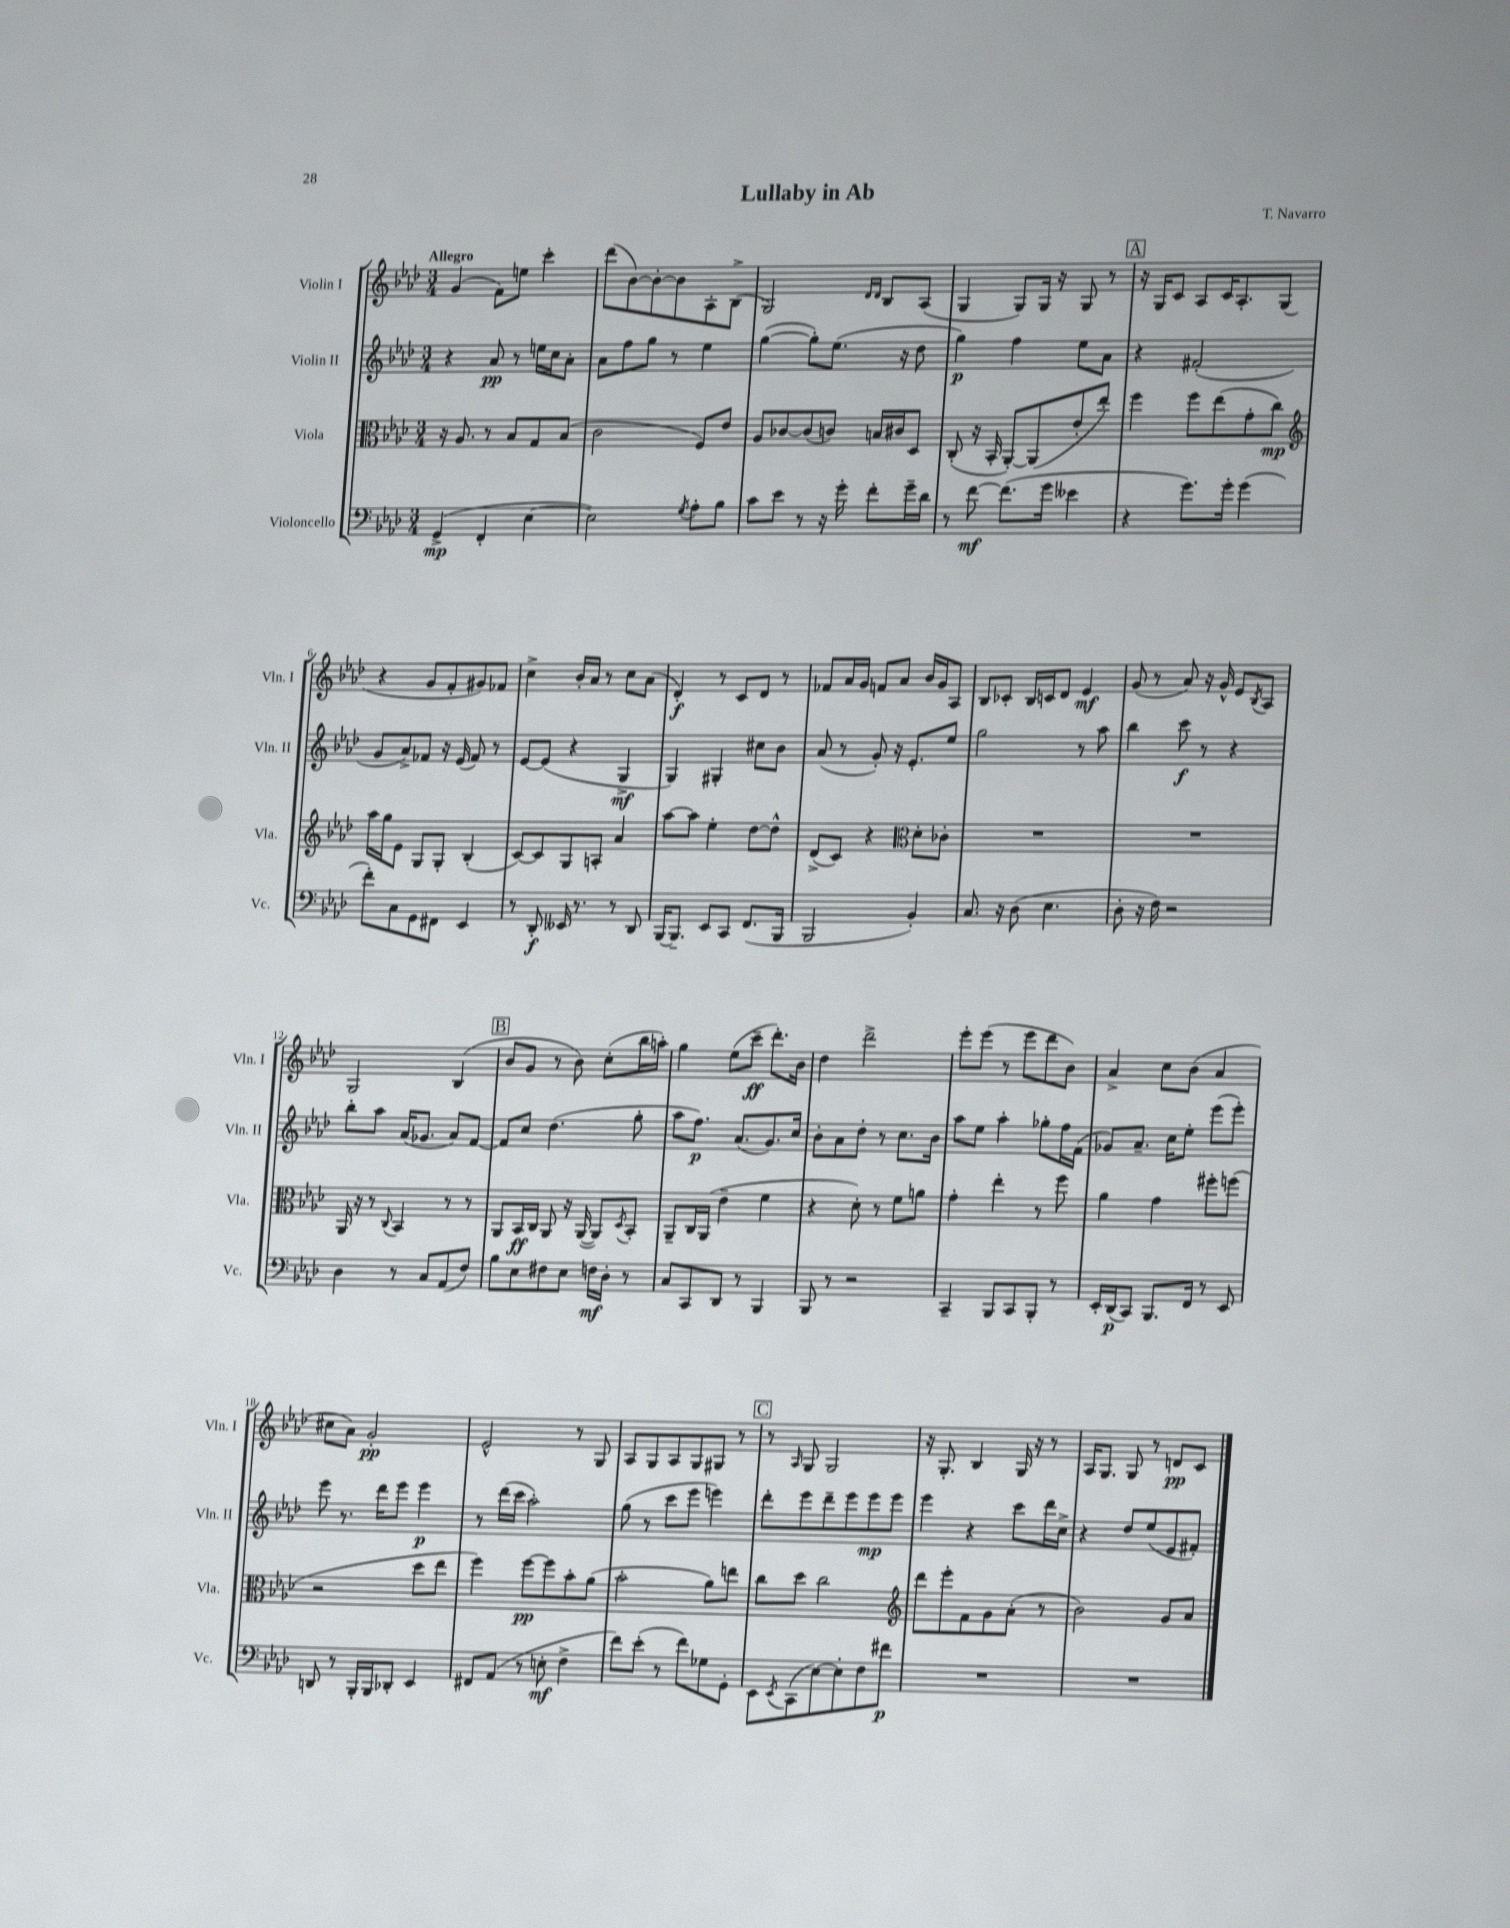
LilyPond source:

\header { title = "Lullaby in Ab" composer = "T. Navarro" }
<<
\new StaffGroup <<
\new Staff = "s0" \with { instrumentName = "Violin I" shortInstrumentName = "Vln. I" } {
    \clef treble \key aes \major \numericTimeSignature \time 3/4 \tempo "Allegro"
    g'4( f'8) e''8 c'''4-. |
    des'''8( bes'8~) bes'8~-. bes'8 aes8-. bes8->( |
    g2) \grace { des'16 des'16 } bes8 aes8( |
    g4 g8) g16 r16 g8 r8 |
    \mark \markup { \box "A" } r16 g16 c'8 aes8 c'16 aes8.-. g8( |
    r4 g'8 f'8-. gis'8) fes'8 |
    c''4-> bes'16-. aes'16 r8 c''8 aes'8( |
    des'4-.\f) r8 c'8 des'8 r8 |
    fes'8 aes'16 g'16 f'8 aes'8 bes'16 g'16 aes8 |
    bes8 ces'8-. bes16 c'16 des'8 ees'4\mf |
    g'8( r8 aes'8) r16 g'16-^ ees'8 \acciaccatura { bes8 } aes8 |
    g2 bes4( |
    \mark \markup { \box "B" } bes'8 g'8 r8 bes'8) c''8-.( bes''16 a''16-.) |
    g''4 ees''8( c'''8--\ff des'''8.-.) bes'16 |
    des''4 des'''2-> |
    ees'''8-. ees'''8( r8 ees'''8 des'''8 bes'8) |
    aes'4-> c''8 bes'8( aes'4 |
    cis''8 aes'8) g'2-.\pp |
    ees'2-^ r8 g8 |
    aes8 g8 aes8 g8 gis8 r8 |
    \mark \markup { \box "C" } r8 \grace { aes16 } g8 g2 |
    r16 g8.-. bes4 g16 r16 r8 |
    aes16 g8. g8 r8 d'8\pp c'8 \bar "|." |
}
\new Staff = "s1" \with { instrumentName = "Violin II" shortInstrumentName = "Vln. II" } {
    \clef treble \key aes \major \numericTimeSignature \time 3/4
    r4 aes'8\pp r8 e''16 c''16 aes'8-. |
    aes'8 f''8 g''8 r8 ees''4 |
    g''4~( g''8-.) ees''8.( r16 des''8 |
    g''4\p) f''4 ees''8 aes'8 |
    \mark \markup { \box "A" } r4 fis'2-.( |
    g'8 aes'8->) fes'8 r16 ees'16( fes'8) r8 |
    ees'8~ ees'8( r4 g4->\mf |
    g4) gis4-. cis''8 bes'8 |
    aes'8( r8 g'8-.) r16 ees'8.-. ees''8 |
    g''2 r8 aes''8 |
    bes''4 c'''8\f r8 r4 |
    bes''8-. aes''8 aes'16( ges'8. aes'8) f'8~ |
    \mark \markup { \box "B" } f'8 c''8 des''4.( g''8-. |
    aes''8 f''8.\p) aes'8.( g'8.) c''16 |
    bes'8-. aes'8 des''8-. r8 c''8. bes'16 |
    aes''8 ees''8 aes''4-. ges''8-. f''16 f'16( |
    ges'8) aes'8.-- c''16 ees''8-. ees'''8( ees'''8-.) |
    ees'''8 r8. des'''16 ees'''8 ees'''4\p |
    r8 des'''16( c'''16 aes''2-.) |
    g''8( r8 c'''8 ees'''8 e'''4) |
    \mark \markup { \box "C" } des'''8-. ees'''8 des'''8-- ees'''8 ees'''8\mp ees'''8 |
    ees'''4 r4 c'''8 des'''16 c''16-> |
    r4 des''8 ees''8( ees'8 fis'8-.) \bar "|." |
}
\new Staff = "s2" \with { instrumentName = "Viola" shortInstrumentName = "Vla." } {
    \clef alto \key aes \major \numericTimeSignature \time 3/4
    r16 aes8. r8 bes8 g8 bes8( |
    c'2 f8) ees'8 |
    aes8 ces'8~ ces'8( c'8) b16 cis'16 des8 |
    c8-.( r16 bes,16-. aes,8~-.) aes,8( ees'8-. ees''8-.) |
    \mark \markup { \box "A" } f''4 f''8 ees''8( g'8-. c''8\mp) |
    \clef treble aes''16 g''16 ees'8 g8 g8-. bes4-.( |
    c'8~) c'8 g8 a8-. aes'4 |
    aes''8~ aes''8 ees''4-. des''8~ des''8-^ |
    des'8->( c'8) r4 \clef alto des'8-. ces'8-. |
    R2. |
    R2. |
    aes,16 r16 r8 \appoggiatura { c8 } bes,4 r8 r8 |
    \mark \markup { \box "B" } aes,8 bes,16\ff c16 aes,8 r16 aes,16~( aes,8) \acciaccatura { des8 } bes,8-. |
    aes,8-- c16 aes,16( ees'4-- f'4 |
    r4 des'8-.) r8 f'8 a'8 |
    g'4-. ees''4-. r8 f''8 |
    aes'4 g'4 fis''8-. f''8( |
    r2 des''8 ees''8 |
    f''4) f''8~\pp f''8 bes'8-. aes'8( |
    bes'2-. aes'8) e''8 |
    \mark \markup { \box "C" } c''8 des''8 c''2 |
    \clef treble des'''8 ees'''8-. f'8 g'8 aes'8-.( r8 |
    bes'2) g'8 aes'8 \bar "|." |
}
\new Staff = "s3" \with { instrumentName = "Violoncello" shortInstrumentName = "Vc." } {
    \clef bass \key aes \major \numericTimeSignature \time 3/4
    g,4->\mp( f,4-. ees4~ |
    ees2) \acciaccatura { g8 } aes8-. bes8 |
    c'8 ees'8 r8 r16 g'16-. f'8-. g'16-- des'16 |
    r8 f'8~\mf f'8.( g'16 eeses'4 |
    \mark \markup { \box "A" } r4 g'8.) g'16-. g'4( |
    f'8-.) c8 g,8 fis,8 ees,4 |
    r8 des,8-.\f eeses,16 r8. r8 des,8 |
    bes,,16~ bes,,8.-- ees,8 c,8 f,8.( bes,,16 |
    bes,,2 bes,4-.) |
    c8. r16 des8( ees4. |
    des8-. r16 f16) r2 |
    des4 r8 c8 aes,8( f8) |
    \mark \markup { \box "B" } bes8 ees8 fis8 ees8 f16\mf des16-. r8 |
    c8 c,8 des,8 r8 bes,,4 |
    bes,,8 r8 r2 |
    c,4-- bes,,8 c,8 bes,,8-. r8 |
    ees,16-. des,16\p( c,8) bes,,8. f,16 r8 ees,8 |
    d,8 r8 bes,,16-. bes,,16 des,8-. ees,4 |
    fis,8 aes,8( r8 e8-.\mf f4-> |
    f'8) ees'8-.( r8 f'8) ges8 g,8-. |
    \mark \markup { \box "C" } ees,8 \acciaccatura { ees,8 } c,8( ees8~) ees8-. f8 fis'8\p |
    R2. |
    R2. \bar "|." |
}
>>
>>
